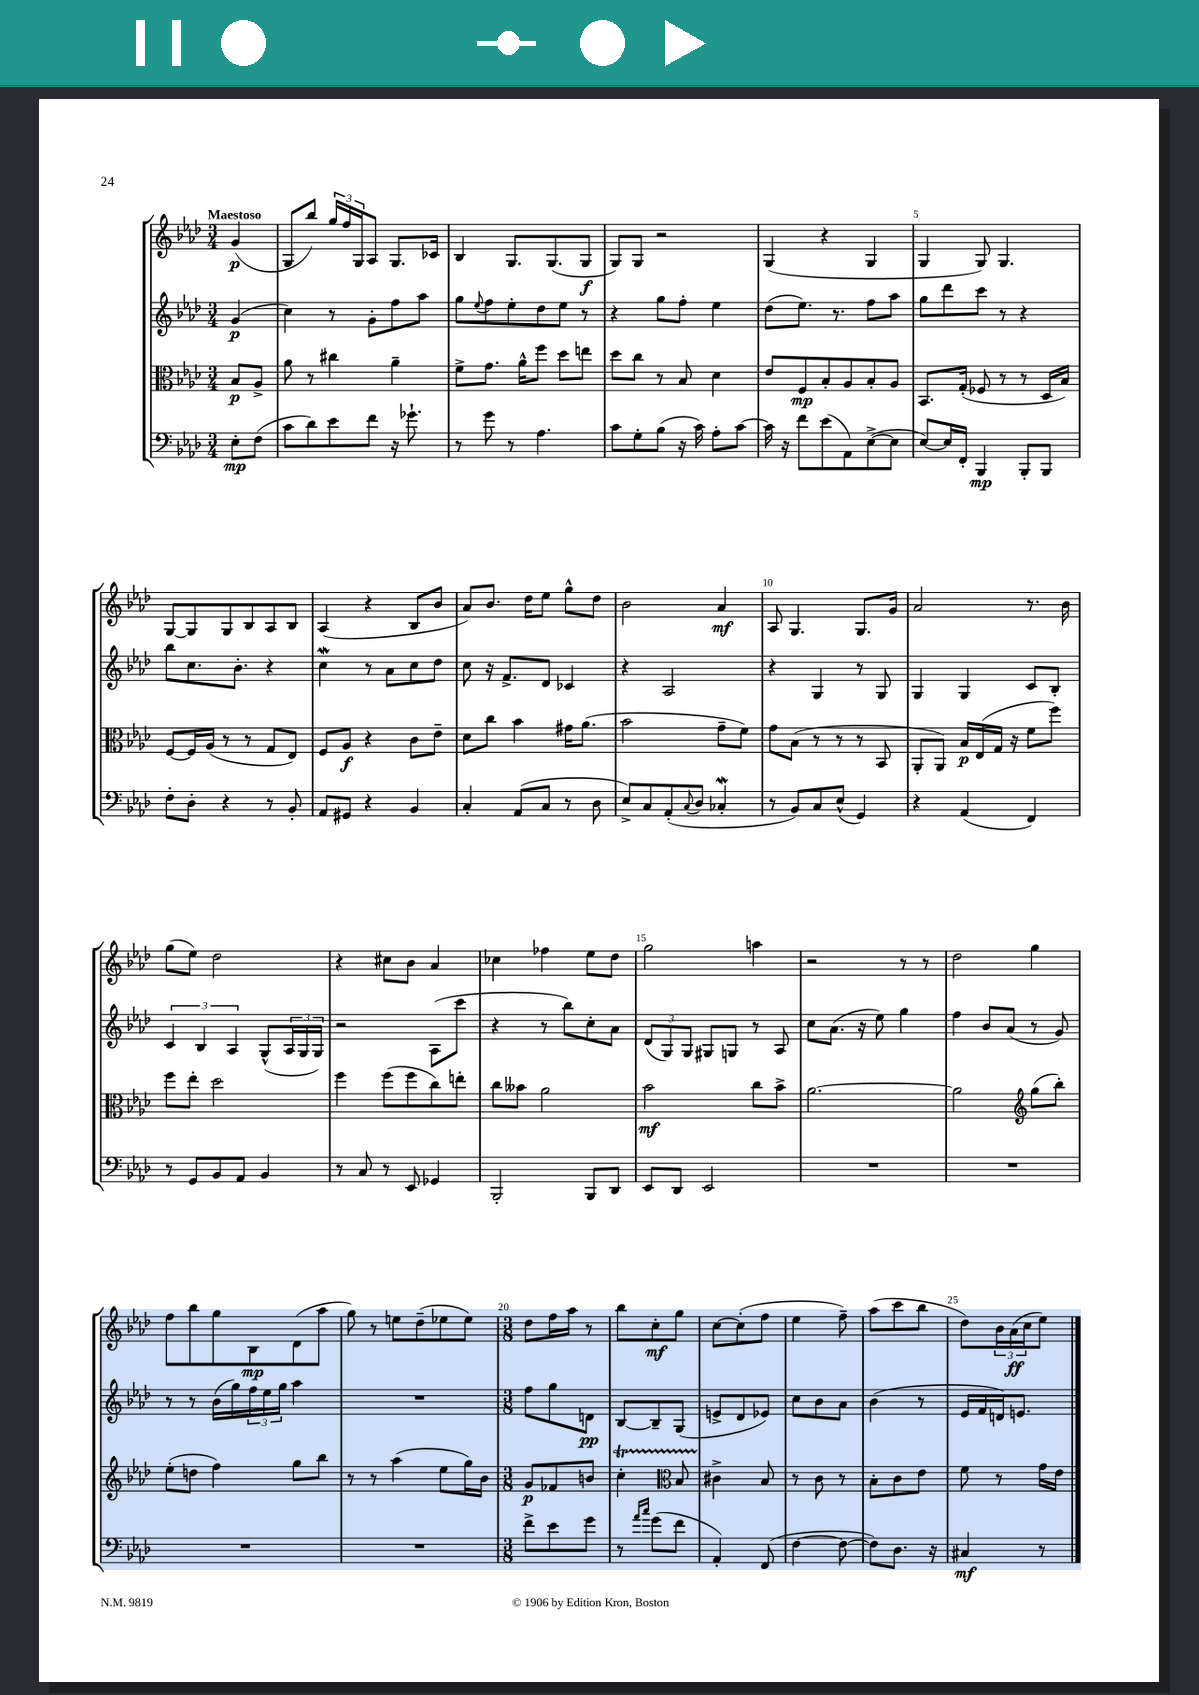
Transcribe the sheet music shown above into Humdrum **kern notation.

**kern	**kern	**kern	**kern
*staff4	*staff3	*staff2	*staff1
*clefF4	*clefC3	*clefG2	*clefG2
*k[b-e-a-d-]	*k[b-e-a-d-]	*k[b-e-a-d-]	*k[b-e-a-d-]
*M3/4	*M3/4	*M3/4	*M3/4
8E-'\L	8B-/L	(4g/	(4g/
(8F\J	8A-^/J	.	.
=	=	=	=
8c\L	8a-\	4cc\)	8G/L
8d-\)	8r	.	8bb-/J)
8e-\	4cc#\	8r	24gg/LL
.	.	.	24ff/
.	.	.	24G/J
8f\J	.	8g'\L	8A-/J
16r	4a-~\	8ff\	8.G/L
8.g-`\	.	.	.
.	.	8aa-\J	.
.	.	.	16c-/Jk
=	=	=	=
8r	8f^\L	8gg\L	4B-/
.	.	8qqee-/	.
8g\	8.g\J	8ff\	.
8r	.	8ee-'\	8.G/L
.	16a-^^\LK	.	.
4.A-\	8ff\J	8dd-\	.
.	.	.	(8.G/
.	8dd-\L	8ee-\J	.
.	8ee\J	8r	8G/J
=	=	=	=
8c\L	8dd-\L	4r	8G/L)
8G'\	8cc\J	.	8G/J
(8B-\J	8r	8gg\L	2r
16r	8B-/	8ff'\J	.
16c\)	.	.	.
8A-'\L	4d-\	4ee-\	.
[8c\J	.	.	.
=	=	=	=
16c\]	8e-/L	(8dd-\L	(4G/
16r	.	.	.
8f\L	8F/	8.ee-\J)	.
(8e-\	8B-'/	.	4r
.	.	8.r	.
8AA-\)	8A-/	.	.
([8E-^\	8B-'/	8ff\L	4G/
8E-\]J	8A-/J	8aa-\J	.
=	=	=	=
[8E-/L)	8.BB-/L	8gg\L	4G/
16E-/]L	.	8ddd-\	.
16FF'/JJ	(16G'/Jk	.	.
4BBB-/	8F-/	8ccc\J	8G/)
.	8r	8r	4.G/
8BBB-'/L	8r	4r	.
8BBB-/J	16D-/LL	.	.
.	16B-/JJ)	.	.
=	=	=	=
8F'\L	[8F/L	8bb-\L	[8G/L
8D-'\J	16F/]L	8.cc\	8G/]
.	(16A-/JJ	.	.
4r	8r	.	8G/
.	.	8.b-'\J	.
.	8r	.	8B-/
8r	8G/L	4r	8A-/
8BB-'/	8E-/J)	.	8B-/J
=	=	=	=
8AA-/L	8F/L	4cc\	(4A-/
8GG#/J	8A-/J	.	.
4r	4r	8r	4r
.	.	8a-\L	.
4BB-/	8c\L	8cc\	8B-/L
.	8e-~\J	8dd-\J	8b-/J
=	=	=	=
4C'/	8d-\L	8cc\	8a-/L)
.	8cc\J	16r	8.b-/J
.	.	8.f^/L	.
(8AA-/L	4b-\	.	.
.	.	.	16dd-\LK
8C/J	.	8d-/J	8ee-\J
8r	16g#\LK	4c-/	8gg^^\L
.	(8.a-\J	.	.
8D-\	.	.	8dd-\J
=	=	=	=
8E-^/L)	2b-\	4r	2b-\
8C/	.	.	.
(8AA-'/	.	2A-/	.
8qqC/	.	.	.
8D-/J	.	.	.
4C-'/	8g~\L	.	4a-/
.	8f\J)	.	.
=	=	=	=
8r	8g\L	4r	8A-/
8BB-/L)	(8B-\J	.	4.G/
8C/	8r	4G/	.
(8E-^^/J	8r	.	.
4GG/)	8r	8r	8.G/L
.	8BB-/	8G/	.
.	.	.	16g/Jk
=	=	=	=
4r	8AA-'/L	4G/	2a-/
.	8AA-/J)	.	.
(4AA-/	16B-/LL	4G/	.
.	(16E-/	.	.
.	16G/JJ	.	.
.	16r	.	.
4FF/)	8f\L	8c/L	8.r
.	8ff\J)	8B-'/J	.
.	.	.	16b-\
=	=	=	=
8r	8ff\L	6c/	(8gg\L
8GG/L	8ee-'\J	.	8ee-\J)
.	.	6B-/	.
8BB-/	2dd-\	.	2dd-\
.	.	6A-/	.
8AA-/J	.	.	.
4BB-/	.	(8G^^/L	.
.	.	24A-/L	.
.	.	24G/	.
.	.	24G/JJ)	.
=	=	=	=
8r	4ff\	2r	4r
8C/	.	.	.
8r	(8ff\L	.	8cc#\L
8EE-/	8ff\	.	8b-\J
4GG-/	8cc\)	(8A-\L	4a-/
.	8ee'\J	8ccc\J	.
=	=	=	=
2BBB-'/	8cc\L	4r	4cc-\
.	8b--\J	.	.
.	2a-\	8r	4ff-\
.	.	8bb-\L)	.
8BBB-/L	.	8cc'\	8ee-\L
8DD-/J	.	8a-\J	8dd-\J
=	=	=	=
8EE-/L	2b-\	(12d-/L	2gg\
.	.	12G/)	.
8DD-/J	.	.	.
.	.	12G/J	.
2EE-/	.	8G#/L	.
.	.	8G/J	.
.	8cc\L	8r	4aa\
.	8b-^\J	8A-/	.
=	=	=	=
2.r	[2.a-\	8cc\L	2r
.	.	(8.a-\J	.
.	.	16r	.
.	.	8ee-\)	.
.	.	4gg\	8r
.	.	.	8r
=	=	=	=
2.r	2a-\]	4ff\	2dd-\
.	.	8b-/L	.
.	.	(8a-/J	.
*	*clefG2	*	*
.	(8gg\L	8r	4gg\
.	8bb-'\J)	8g/)	.
=	=	=	=
2.r	(8ee-'\L	8r	8ff\L
.	8dd\J	8r	8bb-\
.	4ff\)	(16b-\LL	8gg\
.	.	16gg\)	.
.	.	24ff\	8B-\
.	.	24ee-\	.
.	.	24gg\JJ	.
.	8gg\L	4aa-\	(8d-\
.	8bb-\J	.	8aa-\J
=	=	=	=
2.r	8r	2.r	8gg\)
.	8r	.	8r
.	(4aa-\	.	8ee\L
.	.	.	(8dd-~\
.	8ee-\L	.	8ee-\
.	16gg\L)	.	8ee-\J)
.	16b-\JJ	.	.
=	=	=	=
*M3/8	*M3/8	*M3/8	*M3/8
8f^\L	8g/L	8ff\L	8dd-\L
8e-\	8f-/	8gg\	16ff\L
.	.	.	16aa-\JJ
8g\J	8b/J	8d\J	8r
=	=	=	=
8r	4cc'\	[8B-/L	8bb-\L
16qqa-/LL	.	.	.
16qqcc/JJ	.	.	.
(8g\L	.	8B-~/]	8cc'\
*	*clefC3	*	*
8f\J	8B-/	(8G/J	8gg\J
=	=	=	=
4AA-'/)	4c#^\	8e^/L	[8cc\L
.	.	8d-/	(8cc'\]
(8FF/	8B-/	8e-/J)	8ff\J
=	=	=	=
[4F\	8r	8cc\L	4ee-\
.	8c\	8b-\	.
8F\_	8r	8a-\J	8ff~\)
=	=	=	=
8F\]L)	8B-'\L	(4b-\	(8aa-\L
8.D-\J	8c\	.	8ccc\
.	8e-\J	8r	8bb-\J
16r	.	.	.
=	=	=	=
4C#/	8f\	16e-/LL	8dd-\L)
.	.	16f/	.
.	8r	16d/J)	24b-\L
.	.	.	(24a-\
.	.	8.e/J	.
.	.	.	24cc\J
8r	16g\LL	.	8ee-\J)
.	16e-\JJ	.	.
==	==	==	==
*-	*-	*-	*-
